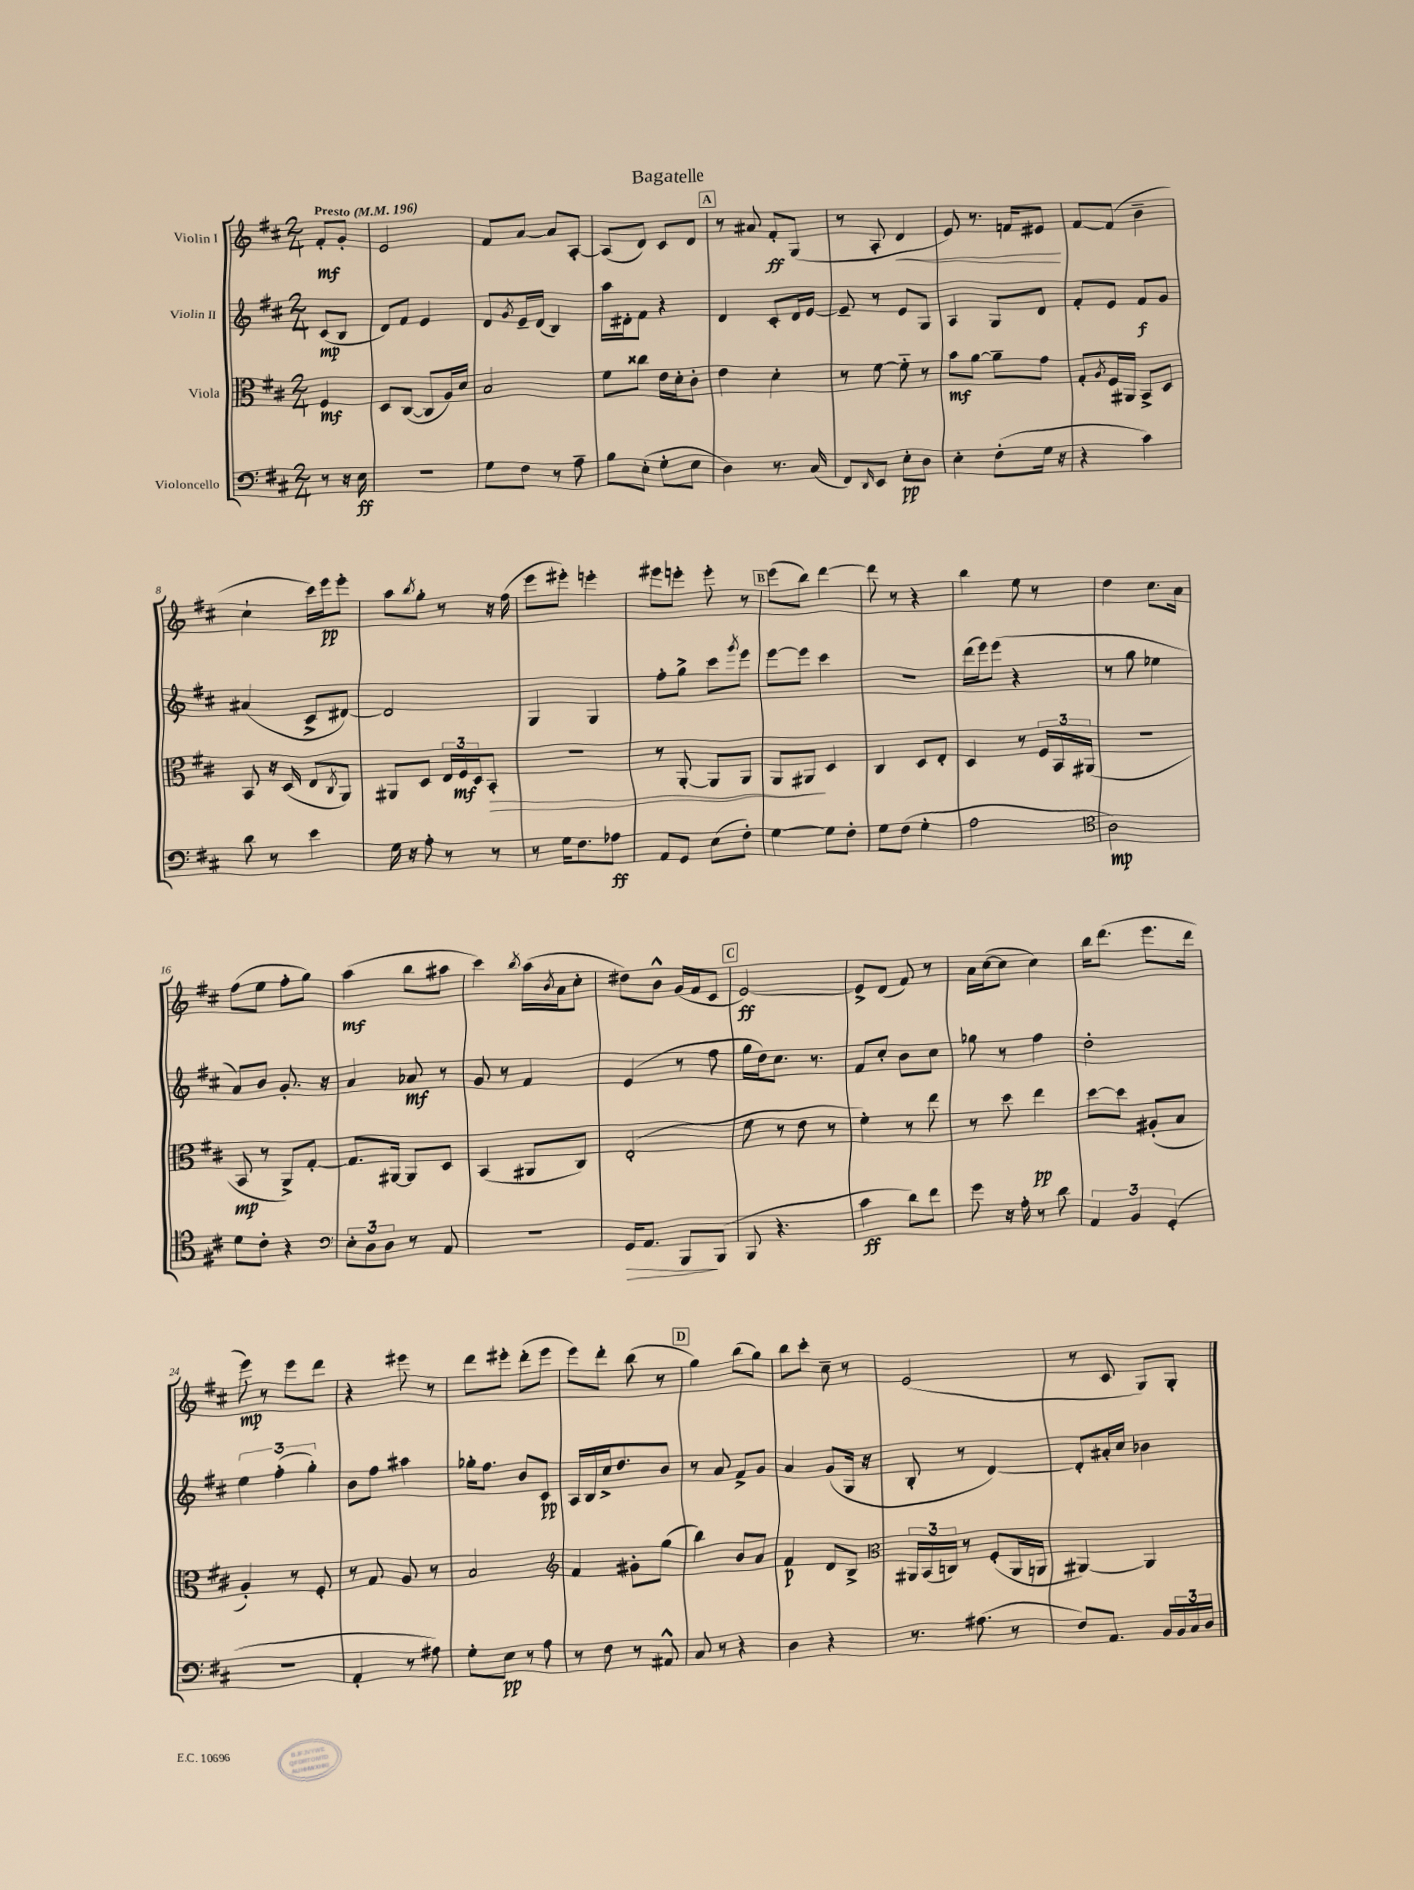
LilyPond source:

\header { title = "Bagatelle" }
<<
\new StaffGroup <<
\new Staff = "s0" \with { instrumentName = "Violin I" } {
    \clef treble \key d \major \numericTimeSignature \time 2/4 \partial 4 \tempo "Presto" 4 = 196
    fis'8-.\mf g'8-. |
    e'2 |
    fis'8 a'8~ a'8 a8~-. |
    a8( d'8) cis'8 d'8 |
    \mark \markup { \box "A" } r8 ais'8 fis'8-.\ff g8( |
    r8 a8-. d'4\< |
    e'8) r8. f'16 eis'8\! |
    fis'8~ fis'8( b'4-- |
    cis''4-! cis'''16) e'''16\pp e'''8-. |
    a''8 \acciaccatura { b''8 } g''8-. r8 r16 fis''16( |
    e'''8 eis'''8-.) e'''4-. |
    eis'''8 e'''8-. e'''8-. r8 |
    \mark \markup { \box "B" } e'''8( b''8) d'''4~ |
    d'''8 r8 r4 |
    b''4 e''8 r8 |
    d''4 cis''8. a'16 |
    fis''8( e''8 fis''8-. g''8) |
    a''4\mf( b''8 ais''8 |
    cis'''4) \acciaccatura { b''8 } a''16( \acciaccatura { b'8 } a'16 cis''8-. |
    dis''8) b'8-^ g'16( fis'16 cis'8 |
    \mark \markup { \box "C" } e'2~\ff) |
    e'8-> d'8( fis'8) r8 |
    a'16 cis''16~( cis''8 cis''4) |
    b''16 d'''8.( e'''8. d'''16 |
    e'''8\mp) r8 e'''8 d'''8 |
    r4 eis'''8 r8 |
    d'''8 eis'''8-. d'''8-.( eis'''8 |
    e'''8) d'''8-. b''8( r8 |
    \mark \markup { \box "D" } g''4) b''8( g''8) |
    b''8 cis'''8-. cis''8-- r8 |
    e'2( |
    r8 cis'8 g8) g8-. \bar "|." |
}
\new Staff = "s1" \with { instrumentName = "Violin II" } {
    \clef treble \key d \major \numericTimeSignature \time 2/4 \partial 4
    cis'8\mp( b8 |
    d'8) fis'8 e'4 |
    d'8 \acciaccatura { g'8 } e'16-- d'16( b4) |
    a''16 dis'16-. fis'8 r4 |
    \mark \markup { \box "A" } d'4 cis'8-. d'16 e'16~ |
    e'8-- r8 e'8 g8 |
    a4 g8 d'8 |
    fis'8-. e'8 fis'8\f g'8 |
    ais'4( cis'8-> dis'8~) |
    dis'2 |
    g4 g4 |
    fis''8-. g''8-> cis'''8 \acciaccatura { g'''8 } e'''8 |
    \mark \markup { \box "B" } e'''8~ e'''8 cis'''4 |
    r2 |
    d'''16( e'''16) e'''8( r4 |
    r8 g''8 ees''4 |
    a'8) b'8 g'8.-. r16 |
    a'4 aes'8\mf r8 |
    g'8 r8 fis'4 |
    e'4( r8 fis''8 |
    \mark \markup { \box "C" } g''16 d''16) cis''8. r8. |
    fis'8 cis''8-. b'8 cis''8 |
    ges''8 r8 fis''4 |
    d''2-. |
    \tuplet 3/2 { e''4 fis''4-.( g''4-.) } |
    b'8 fis''8 ais''4 |
    ges''16-. fis''8. b'8 cis'8\pp |
    a16 b16 cis''16-> d''8. b'8 |
    \mark \markup { \box "D" } r8 a'8 fis'8-> g'8 |
    a'4 g'8( g16 r16 |
    b8-. r8 d'4~) |
    d'8-. ais'16-. cis''16 bes'4 \bar "|." |
}
\new Staff = "s2" \with { instrumentName = "Viola" } {
    \clef alto \key d \major \numericTimeSignature \time 2/4 \partial 4
    fis4\mf |
    d8 cis8~( cis8 a16) d'16 |
    b2 |
    fis'8 cisis''8 e'16 d'16-. cis'8-. |
    \mark \markup { \box "A" } e'4 d'4-. |
    r8 fis'8~ fis'8-_ r8 |
    b'8\mf a'8~ a'8-- g'8 |
    g8-. \acciaccatura { a8 } fis16 ais,16 b,8-> d8 |
    b,8 r16 d16( e8 \acciaccatura { cis8 } a,8) |
    ais,8 d8 \tuplet 3/2 { e16 fis16\mf d16 } b,8-.\> |
    R2 |
    r8 a,8~-. a,8 a,8 |
    \mark \markup { \box "B" } a,8 ais,8\! d4 |
    cis4 d8 e8-. |
    d4 r8 \tuplet 3/2 { fis16 b,16 ais,16( } |
    R2 |
    b,8\mp r8 a,8->) g8~-. |
    g8. ais,16~ ais,8 d8 |
    b,4( ais,8 cis8) |
    e2-.( |
    \mark \markup { \box "C" } fis'8 r8 e'8 r8 |
    fis'4-.) r8 e''8 |
    r8 d''8 e''4\pp |
    d''8~ d''8 ais8-.( b8 |
    a4-.) r8 fis8-. |
    r8 g8 a8 r8 |
    b2 |
    \clef treble fis'4 gis'8-. g''8( |
    \mark \markup { \box "D" } b''4) b'8 a'8 |
    fis'4\p d'8 b8-> |
    \clef alto \tuplet 3/2 { ais,16 b,16( c16) } r8 fis8-.( ais,16 a,16 |
    ais,4~) ais,4 \bar "|." |
}
\new Staff = "s3" \with { instrumentName = "Violoncello" } {
    \clef bass \key d \major \numericTimeSignature \time 2/4 \partial 4
    r8 r16 e16\ff |
    R2 |
    g8 fis8 r8 a8-- |
    b8 e8-.( g8-. e8 |
    \mark \markup { \box "A" } d4) r8. cis16( |
    fis,8) \grace { d,16 } e,8 e8-.\pp d8 |
    e4-. fis8-.( g16 r16 |
    r4 cis'4) |
    d'8 r8 e'4 |
    g16 r16 a8-. r8 r8 |
    r8 g16 fis8. aes8\ff |
    a,8 g,8 e8( fis8-.) |
    \mark \markup { \box "B" } g4~ g8 fis8-. |
    g8 fis8( g4-. |
    a2 |
    \clef tenor a2\mp) |
    d'8 cis'8-. r4 |
    \clef bass \tuplet 3/2 { e8-. d8 d8 } r8 a,8 |
    R2 |
    g,16\> a,8. b,,8\! b,,8( |
    \mark \markup { \box "C" } b,,8 r4. |
    cis'4\ff d'8) fis'8 |
    g'8 r16 a16-. r8 d'8 |
    \tuplet 3/2 { a,4 b,4 g,4-.( } |
    r2 |
    a,4-. r8 ais8) |
    g8-. e8\pp r8 a8 |
    r8 fis8 r8 ais,8-^ |
    \mark \markup { \box "D" } cis8 r8 r4 |
    d4 r4 |
    r8. ais8.( r8 |
    fis8) a,8. b,16 \tuplet 3/2 { b,16 cis16 d16 } \bar "|." |
}
>>
>>
